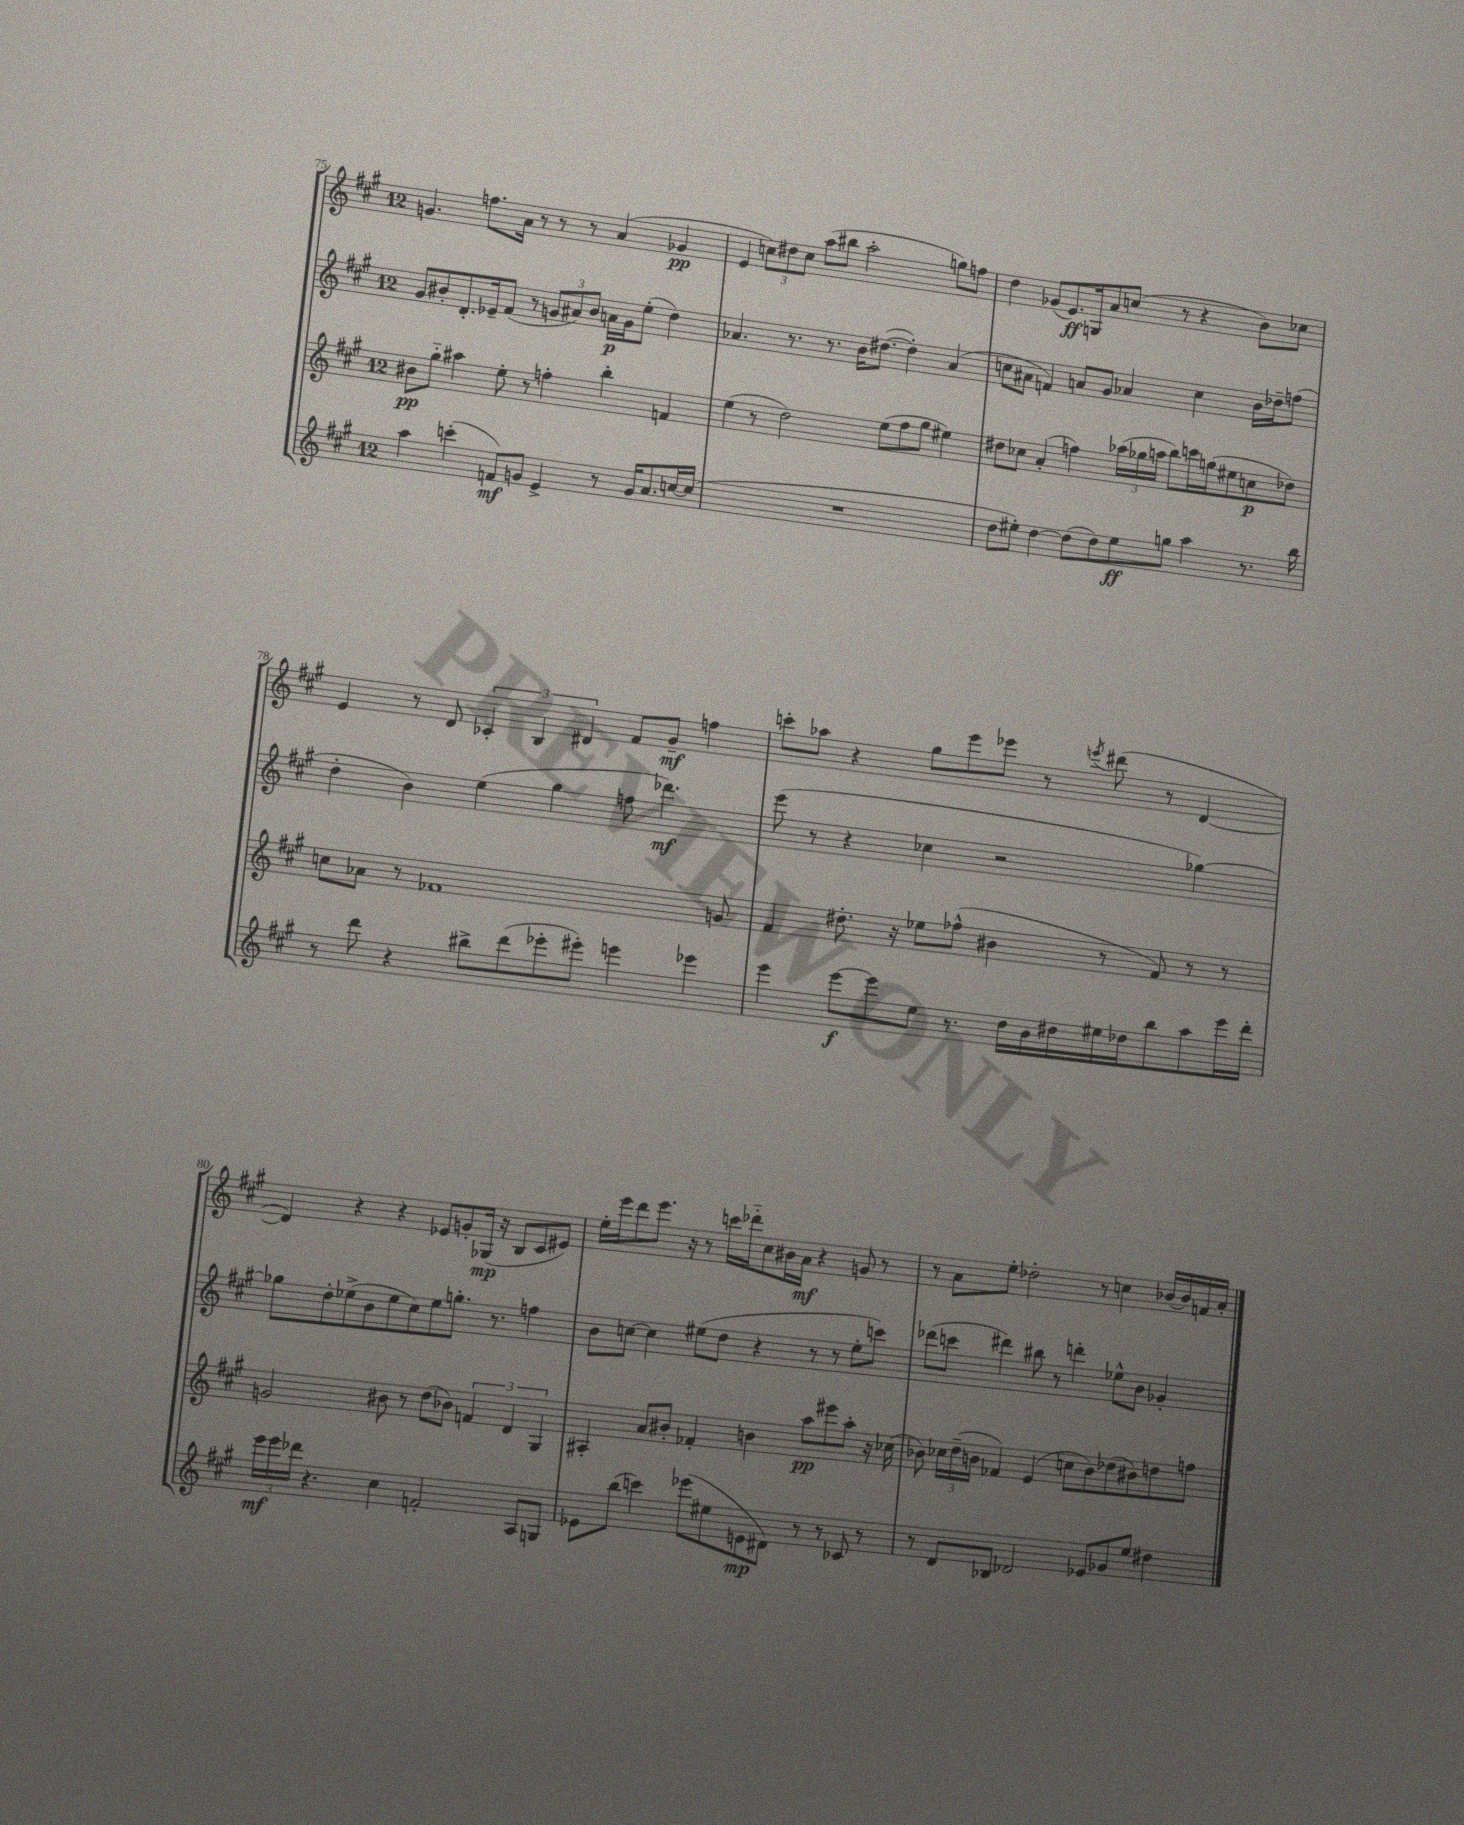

**kern	**dynam	**kern	**dynam	**kern	**dynam	**kern	**dynam
*part4	*part4	*part3	*part3	*part2	*part2	*part1	*part1
*staff4	*staff4	*staff3	*staff3	*staff2	*staff2	*staff1	*staff1
*clefG2	*	*clefG2	*	*clefG2	*	*clefG2	*
*k[f#c#g#]	*	*k[f#c#g#]	*	*k[f#c#g#]	*	*k[f#c#g#]	*
*M12/8	*	*M12/8	*	*M12/8	*	*M12/8	*
=75	=75	=75	=75	=75	=75	=75	=75
4aa\	.	8b#X\L	pp	8g#/L	.	4.gn/	.
.	.	8gg#\J	.	8b#X'/	.	.	.
(4cccn'\	.	4aa#X\	.	8.d'/	.	.	.
.	.	.	.	.	.	8.ffn\L	.
.	.	.	.	16e-X~/k	.	.	.
8fn/L)	mf	8ee'\	.	(8f#/J	.	.	.
.	.	.	.	.	.	16a\Jk	.
8gn/J	.	8r	.	8r	.	8r	.
4e^/	.	4ffn'\	.	12gn/L	.	8r	.
.	.	.	.	12a#X/)	.	.	.
.	.	.	.	.	.	8r	.
.	.	.	.	12b#/J	.	.	.
8r	.	4bb'\	.	16an\LL	p	(4a/	.
.	.	.	.	16g\J	.	.	.
16g/KL	.	.	.	(8ee'\J	.	.	.
8.a/	.	.	.	.	.	.	.
.	.	4fn/	.	4dd\)	.	4g-X/	pp
[16ccn/L	.	.	.	.	.	.	.
(16cc/JJ]	.	.	.	.	.	.	.
=76	=76	=76	=76	=76	=76	=76	=76
1.r	.	(4ee\	.	4.a-X/	.	4e/	.
.	.	8r	.	.	.	12ccn\L)	.
.	.	.	.	.	.	12dd#X\	.
.	.	2dd\)	.	8.r	.	.	.
.	.	.	.	.	.	12cc\J	.
.	.	.	.	.	.	(8aa\L	.
.	.	.	.	8.r	.	.	.
.	.	.	.	.	.	8bb#X\J	.
.	.	.	.	16b\KL	.	2aa'\	.
.	.	.	.	([8.dd#X\J	.	.	.
.	.	(8ee\L	.	.	.	.	.
.	.	8ff#\	.	4dd#'\])	.	.	.
.	.	8gg#\J	.	.	.	.	.
.	.	4ee#X\)	.	(4a-/	.	8ggn\L)	.
.	.	.	.	.	.	8ffn\J	.
=77	=77	=77	=77	=77	=77	=77	=77
8dd\L	.	8dd#X\L	.	8ccn\L	.	4dd\	.
8ee#X'\J)	.	8cc-X\J	.	8a#X\J	.	.	.
[4dd\	.	(4a'/	.	4fn/)	.	(8g-X/L	.
.	.	.	.	.	.	8.e/)	ff
(8dd\L]	.	4ffn\)	.	8an/L	.	.	.
.	.	.	.	.	.	16Gn/k	.
8dd\)	.	.	.	8g#/J	.	8a/	.
8ee#\	ff	(24aa-X\LL	.	4a-X/	.	(8ccn/J	.
.	.	24gg-X\	.	.	.	.	.
.	.	24aan\JJ	.	.	.	.	.
8ggn\J	.	8bb\L)	.	.	.	8r	.
4aa\	.	16cccn\L	.	4cc\	.	4r	.
.	.	(16ggn\J	.	.	.	.	.
.	.	8ee#X\	.	.	.	.	.
8.r	.	8ccn\	p	16b\LL	.	8b\L)	.
.	.	.	.	16dd-X~\J	.	.	.
.	.	8dd-X\J)	.	(8ffn\J	.	8cc-X\J	.
16bb\	.	.	.	.	.	.	.
!!LO:LB:g=z
=78	=78	=78	=78	=78	=78	=78	=78
8r	.	8ccn\L	.	4dd'\	.	4e/	.
8ddd\	.	8a-X\J	.	.	.	.	.
4r	.	8r	.	4b\)	.	8r	.
.	.	1f-X	.	.	.	8d/	.
8bb#X^\L	.	.	.	(4ee\	.	6c-X'/	.
(8ddd\	.	.	.	.	.	.	.
.	.	.	.	.	.	6B/	.
8eee-X'\	.	.	.	4gg#\	.	.	.
.	.	.	.	.	.	6d#X/	.
8eee#X'\J)	.	.	.	.	.	.	.
4eeen\	.	.	.	8ffn\	.	8f#/L	.
.	.	.	.	4.ddd-X\)	mf	8g#~/J	mf
4eee-X\	.	.	.	.	.	4ffn\	.
.	.	8gn/	.	.	.	.	.
=79	=79	=79	=79	=79	=79	=79	=79
4eee\	.	4f#/	.	(8eee\	.	8cccn'\L	.
.	.	.	.	8r	.	8aa-X\J	.
[8eee\L	f	8.dd#X'\	.	4r	.	4r	.
8eee\]	.	.	.	.	.	.	.
.	.	16r	.	.	.	.	.
8ee\J	.	8ee-X\L	.	4cc-X\	.	8gg#\L	.
8.r	.	(8ff-X^^\J	.	.	.	8eee\	.
.	.	4b#X\	.	2r	.	8eee-X\J	.
16dd\LL	.	.	.	.	.	.	.
16b\	.	.	.	.	.	8r	.
16dd#X\	.	.	.	.	.	.	.
.	.	.	.	.	.	8qeeen/	.
16ee#X\	.	8r	.	.	.	(8ddd#X\	.
16dd-X\J	.	.	.	.	.	.	.
8bb\	.	8f#/)	.	.	.	8r	.
8aa\	.	8r	.	[4gg-X\)	.	[4d/	.
16eee\L	.	8r	.	.	.	.	.
16ddd'\JJ	.	.	.	.	.	.	.
!!LO:LB:g=z
=80	=80	=80	=80	=80	=80	=80	=80
24eee\LL	mf	2gn/	.	8gg-X\L]	.	4d/])	.
24eee\	.	.	.	.	.	.	.
24ddd-X\JJ	.	.	.	.	.	.	.
4.r	.	.	.	8dd'\	.	.	.
.	.	.	.	(8ee-X^\	.	4r	.
.	.	.	.	8b\	.	.	.
4cc#\	.	8b#X\	.	8ee-\	.	4r	.
.	.	8r	.	8cc#\)	.	.	.
2fn'/	.	(8dd\L	.	8ee-\	.	8e-X/L	.
.	.	8b-X\J)	.	8.ggn'\J	.	8gn'/	.
.	.	6fn/	.	.	.	(16G-X/Jk	mp
.	.	.	.	8.r	.	16r	.
.	.	.	.	.	.	8B/L	.
.	.	6d/	.	.	.	.	.
8A/L	.	.	.	4ffn\	.	8c#/	.
.	.	6G#/	.	.	.	.	.
8Gn/J	.	.	.	.	.	8e#X/J)	.
=81	=81	=81	=81	=81	=81	=81	=81
8e-X\L	.	4A#X'/	.	8b\L	.	16ee'\LL	.
.	.	.	.	.	.	16eee\J	.
(8bb\J	.	.	.	[8ccn\J	.	8ddd\	.
4cccn\)	.	8a/L	.	4cc\]	.	8.eee\J	.
.	.	8b#X'/J	.	.	.	.	.
.	.	.	.	.	.	16r	.
(8eee-X\L	.	4f-X'/	.	(8ee#X\L	.	8r	.
8ee#X\	.	.	.	8dd\J	.	16cccn\LL	.
.	.	.	.	.	.	16ddd-X\J	.
8en\	mp	4bn\	.	4r	.	8cc#\	.
8d#X\J)	.	.	.	.	.	16b#X\L	.
.	.	.	.	.	.	16a\JJ	mf
8r	.	8aa\L	pp	8r	.	4r	.
8r	.	8eee#X\	.	8r	.	.	.
8c-X/	.	8aa'\J	.	8ee#'\L	.	8gn/	.
8r	.	16r	.	8cccn\J)	.	8r	.
.	.	(16cc-X\	.	.	.	.	.
=82	=82	=82	=82	=82	=82	=82	=82
8r	.	8b-X\)	.	(8ddd-X\L	.	8r	.
8d/L	.	24cc-X\LL	.	8cccn\J	.	8a\L	.
.	.	(24dd~\	.	.	.	.	.
.	.	24bn\JJ	.	.	.	.	.
8B-X/J	.	4f-X/)	.	4ddd#X\)	.	8ee'\J	.
2d-X/	.	.	.	.	.	2dd-X'\	.
.	.	(4e/	.	8bb#X\	.	.	.
.	.	.	.	8r	.	.	.
.	.	8ccn\L	.	4dddn'\	.	.	.
8e-X/L	.	8b\)	.	.	.	8r	.
8g-X/	.	(8dd-X\	.	8ee-X^^\L	.	4ccn\	.
8ee/J	.	8b#X\)	.	8b\J	.	.	.
4dd#X\	.	8ddn\	.	4g-X'/	.	[16b-X/LL	.
.	.	.	.	.	.	16b-/]	.
.	.	8ffn\J	.	.	.	16fn/	.
.	.	.	.	.	.	16a'/JJ	.
==	==	==	==	==	==	==	==
*-	*-	*-	*-	*-	*-	*-	*-
